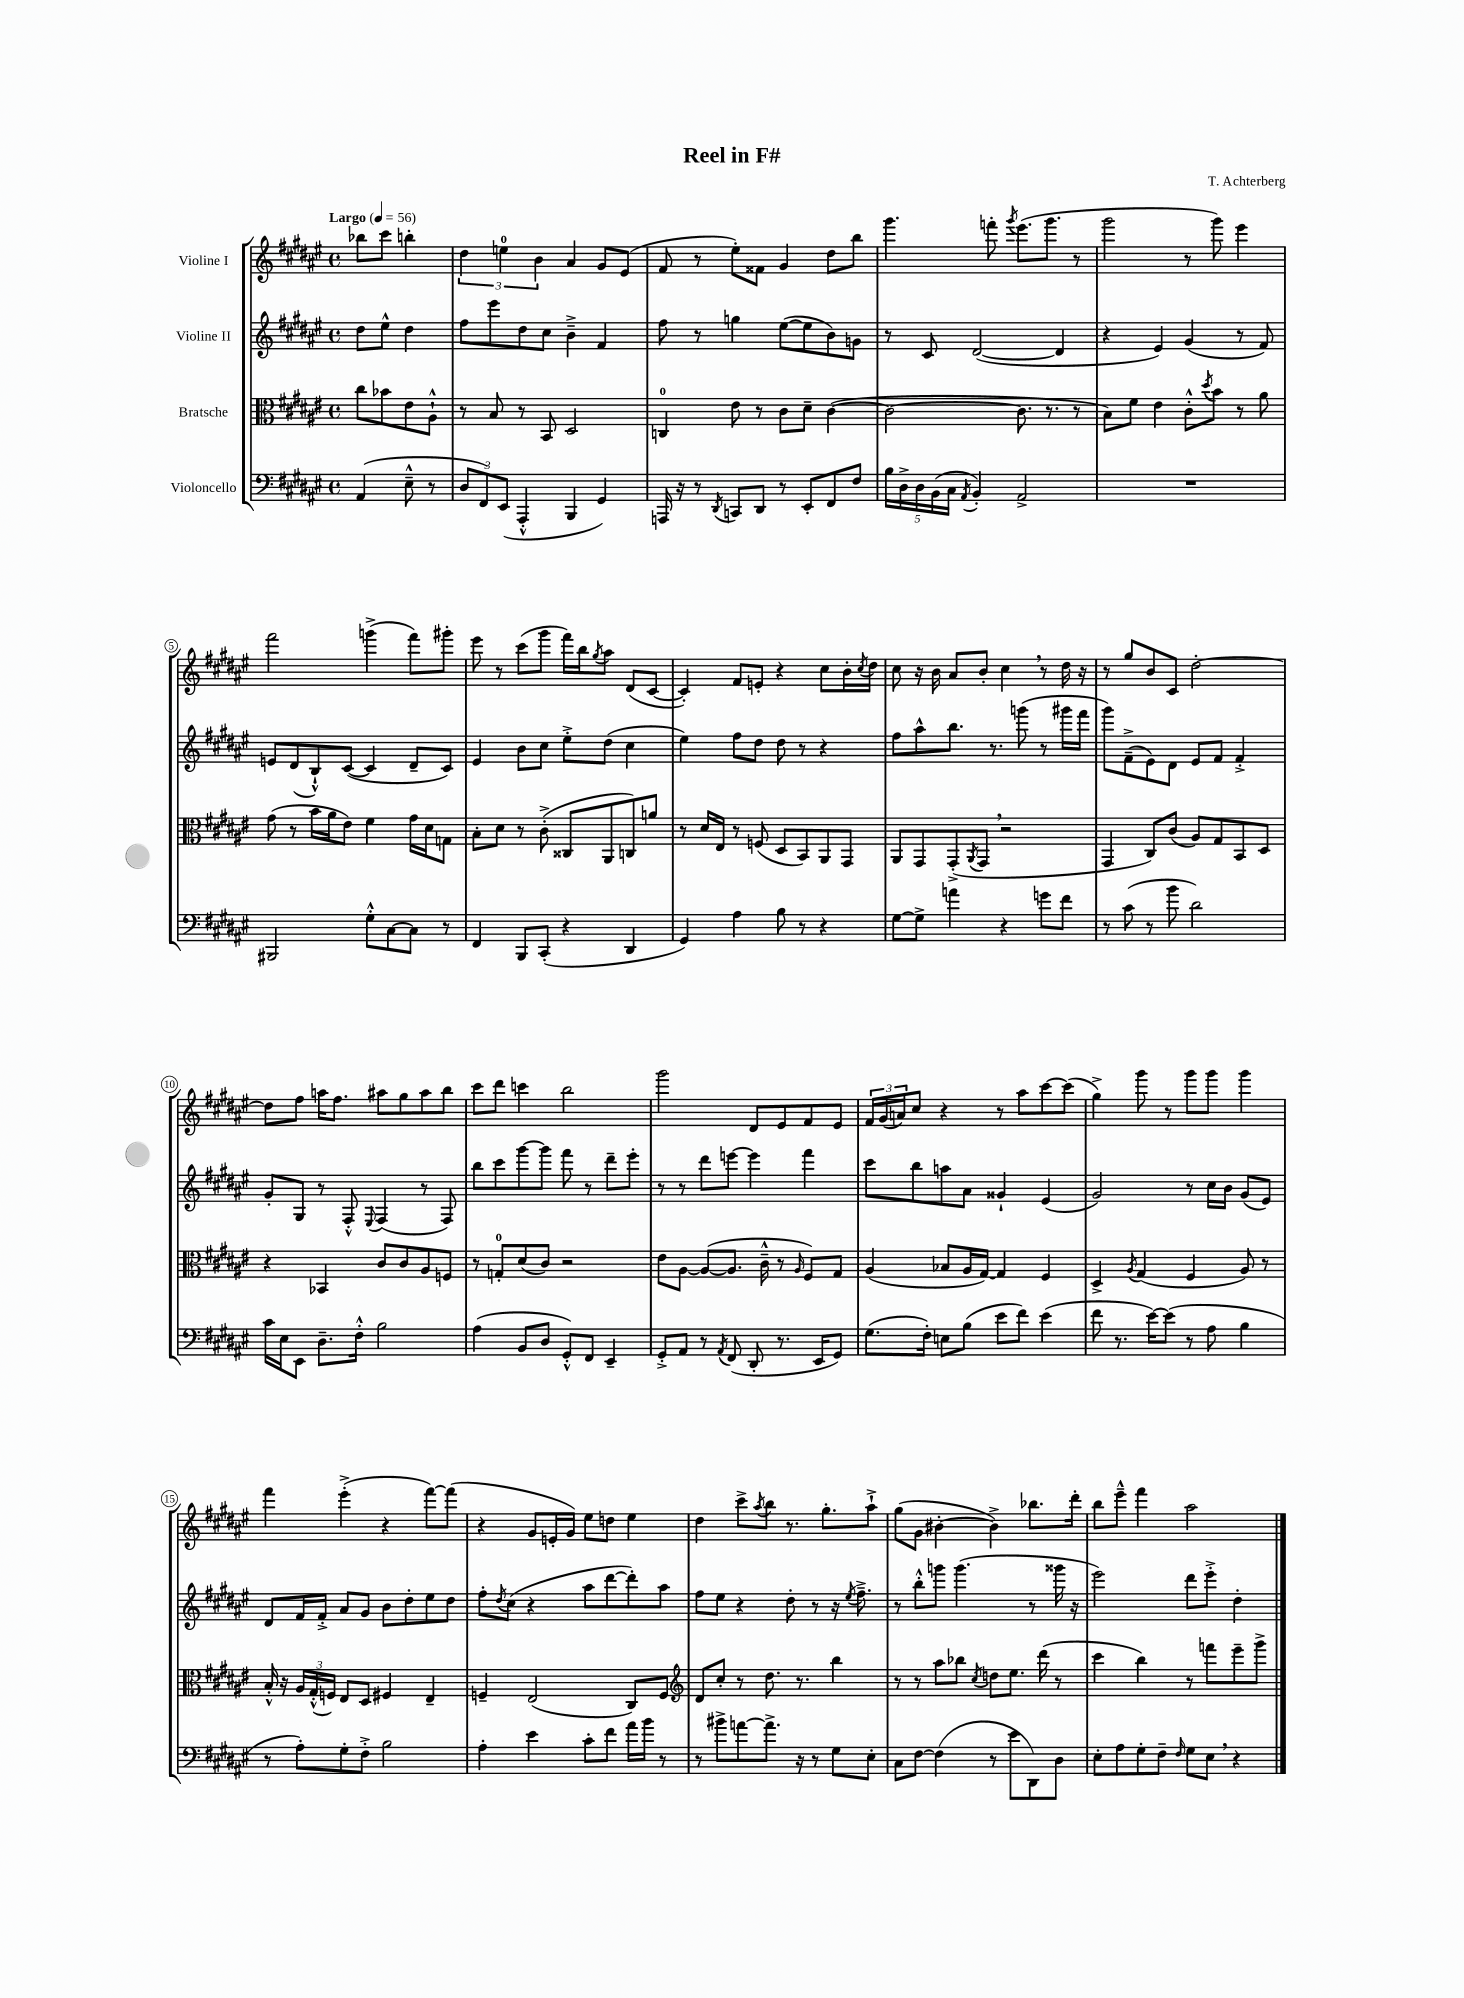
\header { title = "Reel in F#" composer = "T. Achterberg" }
<<
\new StaffGroup <<
\new Staff = "s0" \with { instrumentName = "Violine I" } {
    \clef treble \key fis \major \defaultTimeSignature \time 4/4 \partial 2 \tempo "Largo" 4 = 56
    bes''8 cis'''8 b''4-. |
    \tuplet 3/2 { dis''4 e''4-0 b'4 } ais'4 gis'8 eis'8( |
    fis'8 r8 eis''8-.) fisis'8 gis'4 dis''8 b''8 |
    gis'''4. f'''8-. \acciaccatura { gis'''8 } eis'''8.( gis'''8. r8 |
    gis'''2 r8 gis'''8) eis'''4 |
    fis'''2 g'''4->( fis'''8) gis'''8-. |
    eis'''8 r8 cis'''8( gis'''8 fis'''16) b''16 \acciaccatura { gis''8 } ais''8 dis'8( cis'8~ |
    cis'4-.) fis'8 e'8-. r4 cis''8 b'16-. \acciaccatura { cis''8 } dis''16 |
    cis''8 r16 b'16 ais'8 b'8-. cis''4 \breathe r8 dis''16 r16 |
    r8 gis''8 b'8 cis'8 dis''2~-. |
    dis''8 fis''8 a''16 fis''8. ais''8 gis''8 ais''8 b''8 |
    cis'''8 dis'''8 c'''4 b''2 |
    gis'''2 dis'8 eis'8 fis'8 eis'8 |
    \tuplet 3/2 { fis'16 gis'16( a'16) } cis''8 r4 r8 ais''8 cis'''8~ cis'''8( |
    gis''4->) gis'''8 r8 gis'''8 gis'''8 gis'''4 |
    fis'''4 eis'''4-.->( r4 fis'''8~) fis'''8( |
    r4 gis'8 e'16-. gis'16) eis''8 d''8 eis''4 |
    dis''4 cis'''8-> \acciaccatura { ais''8 } b''8 r8. gis''8.-. ais''8-!-> |
    gis''8( gis'8 bis'4~-. bis'4->) bes''8. dis'''16-. |
    b''8 eis'''8---^ fis'''4 ais''2 \bar "|." |
}
\new Staff = "s1" \with { instrumentName = "Violine II" } {
    \clef treble \key fis \major \defaultTimeSignature \time 4/4 \partial 2
    dis''8 eis''8-^ dis''4 |
    fis''8 eis'''8 dis''8 cis''8 b'4---> fis'4 |
    fis''8 r8 g''4 eis''8~( eis''8 b'8) g'8 |
    r8 cis'8 dis'2~( dis'4 |
    r4 eis'4) gis'4( r8 fis'8) |
    e'8 dis'8( b8-!-^) cis'8~( cis'4 dis'8-- cis'8) |
    eis'4 b'8 cis''8 eis''8-.-> dis''8( cis''4 |
    eis''4) fis''8 dis''8 dis''8 r8 r4 |
    fis''8 ais''8-^ b''8. r8. g'''8( r8 gis'''16 fis'''16 |
    gis'''8) fis'8--->( eis'8) dis'8 eis'8 fis'8 fis'4-.-> |
    gis'8-. gis8 r8 fis8-.-^ \appoggiatura { eis8 } fis4( r8 fis8) |
    b''8 cis'''8 gis'''8~ gis'''8 fis'''8 r8 dis'''8-- eis'''8-. |
    r8 r8 dis'''8 e'''8~ e'''4 fis'''4 |
    cis'''8 b''8 a''8 ais'8 gisis'4-! eis'4( |
    gis'2) r8 cis''16 b'16 gis'8( eis'8) |
    dis'8 fis'16 fis'16-.-> ais'8 gis'8 b'8 dis''8-. eis''8 dis''8 |
    fis''8-. \acciaccatura { dis''8 } cis''8( r4 ais''8 dis'''8~ dis'''8-.) ais''8 |
    fis''8 eis''8 r4 dis''8-. r8 r16 \acciaccatura { eis''8 } fis''8.---> |
    r8 b''8-.-^ g'''8 g'''4.( r8 gisis'''16 r16 |
    eis'''2) dis'''8 eis'''8-.-> dis''4-. \bar "|." |
}
\new Staff = "s2" \with { instrumentName = "Bratsche" } {
    \clef alto \key fis \major \defaultTimeSignature \time 4/4 \partial 2
    cis''8 bes'8 eis'8 ais8-!-^ |
    r8 b8 r8 b,8 dis2 |
    c4-0 eis'8 r8 cis'8 dis'8-- cis'4~( |
    cis'2~ cis'8. r8. r8 |
    b8) fis'8 eis'4 cis'8-.-^ \acciaccatura { dis''8 } b'8 r8 ais'8 |
    gis'8( r8 b'16 ais'16 eis'8) fis'4 gis'16 dis'16 g8 |
    b8-. dis'8 r8 cis'8-.->( cisis8 ais,8 c8) a'8 |
    r8 dis'16 eis16 r8 f8( dis8 b,8) ais,8 gis,8 |
    ais,8 gis,8 gis,8-.->( \acciaccatura { ais,8 } gis,8 \breathe r2 |
    gis,4 cis8) cis'8( ais8) gis8 b,8 dis8 |
    r4 bes,4 cis'8 cis'8 ais8 f8 |
    r8 g8-0-. dis'8( cis'8) r2 |
    eis'8 ais8~ ais8~( ais8. cis'16---^ r8 \grace { ais16 } fis8) gis8 |
    ais4( bes8 ais16 gis16~) gis4 fis4 |
    dis4-> \acciaccatura { ais8 } gis4( fis4 ais8) r8 |
    b16-.-^ r16 \tuplet 3/2 { ais16 gis16-.-^( f16) } eis8 dis8 fis4 eis4-- |
    f4-- eis2( cis8) f8 |
    \clef treble dis'8 cis''8-. r8 dis''8. r8. b''4 |
    r8 r8 ais''8 bes''8 \acciaccatura { cis''8 } d''8 eis''8. dis'''16( r8 |
    cis'''4 b''4) r8 f'''8 eis'''8-- gis'''8-> \bar "|." |
}
\new Staff = "s3" \with { instrumentName = "Violoncello" } {
    \clef bass \key fis \major \defaultTimeSignature \time 4/4 \partial 2
    ais,4( eis8---^ r8 |
    \tuplet 3/2 { dis8 fis,8) eis,8( } ais,,4-.-^ b,,4 gis,4) |
    a,,16 r16 r8 \acciaccatura { dis,8 } c,8 dis,8 r8 eis,8-. fis,8 fis8 |
    \tuplet 5/4 { b16 dis16-> dis16 b,16( cis16 } \acciaccatura { ais,8 } b,4-.) ais,2-> |
    R1 |
    bis,,2 gis8-.-^ cis8~ cis8 r8 |
    fis,4 b,,8 cis,8-.( r4 dis,4 |
    gis,4) ais4 b8 r8 r4 |
    gis8~ gis8-> a'4 r4 g'8 fis'8 |
    r8 cis'8( r8 b'8 dis'2) |
    cis'16 eis16 eis,8 dis8.-- fis16-.-^ b2 |
    ais4( b,8 dis8 gis,8-.-^) fis,8 eis,4-- |
    gis,8-.-> ais,8 r8 \acciaccatura { ais,8 } fis,8( dis,8-. r8. eis,16 gis,8) |
    gis8.( fis16-.) e8 b8( eis'8 fis'8) eis'4( |
    fis'8 r8. eis'16~) eis'8( r8 ais8 b4 |
    r8 ais8-.) gis8-. fis8-.-> b2 |
    ais4-. eis'4 cis'8-. fis'8 ais'16 b'16 r8 |
    r8 bis'8-> a'8~ a'8.-> r16 r8 gis8 eis8-. |
    cis8 fis8~ fis4( r8 eis'8 dis,8) dis8 |
    eis8-. ais8 gis8-. fis8-- \grace { fis16 } gis8 eis8 \breathe r4 \bar "|." |
}
>>
>>
\layout { \context { \Score \override BarNumber.stencil = #(make-stencil-circler 0.1 0.3 ly:text-interface::print) } }
